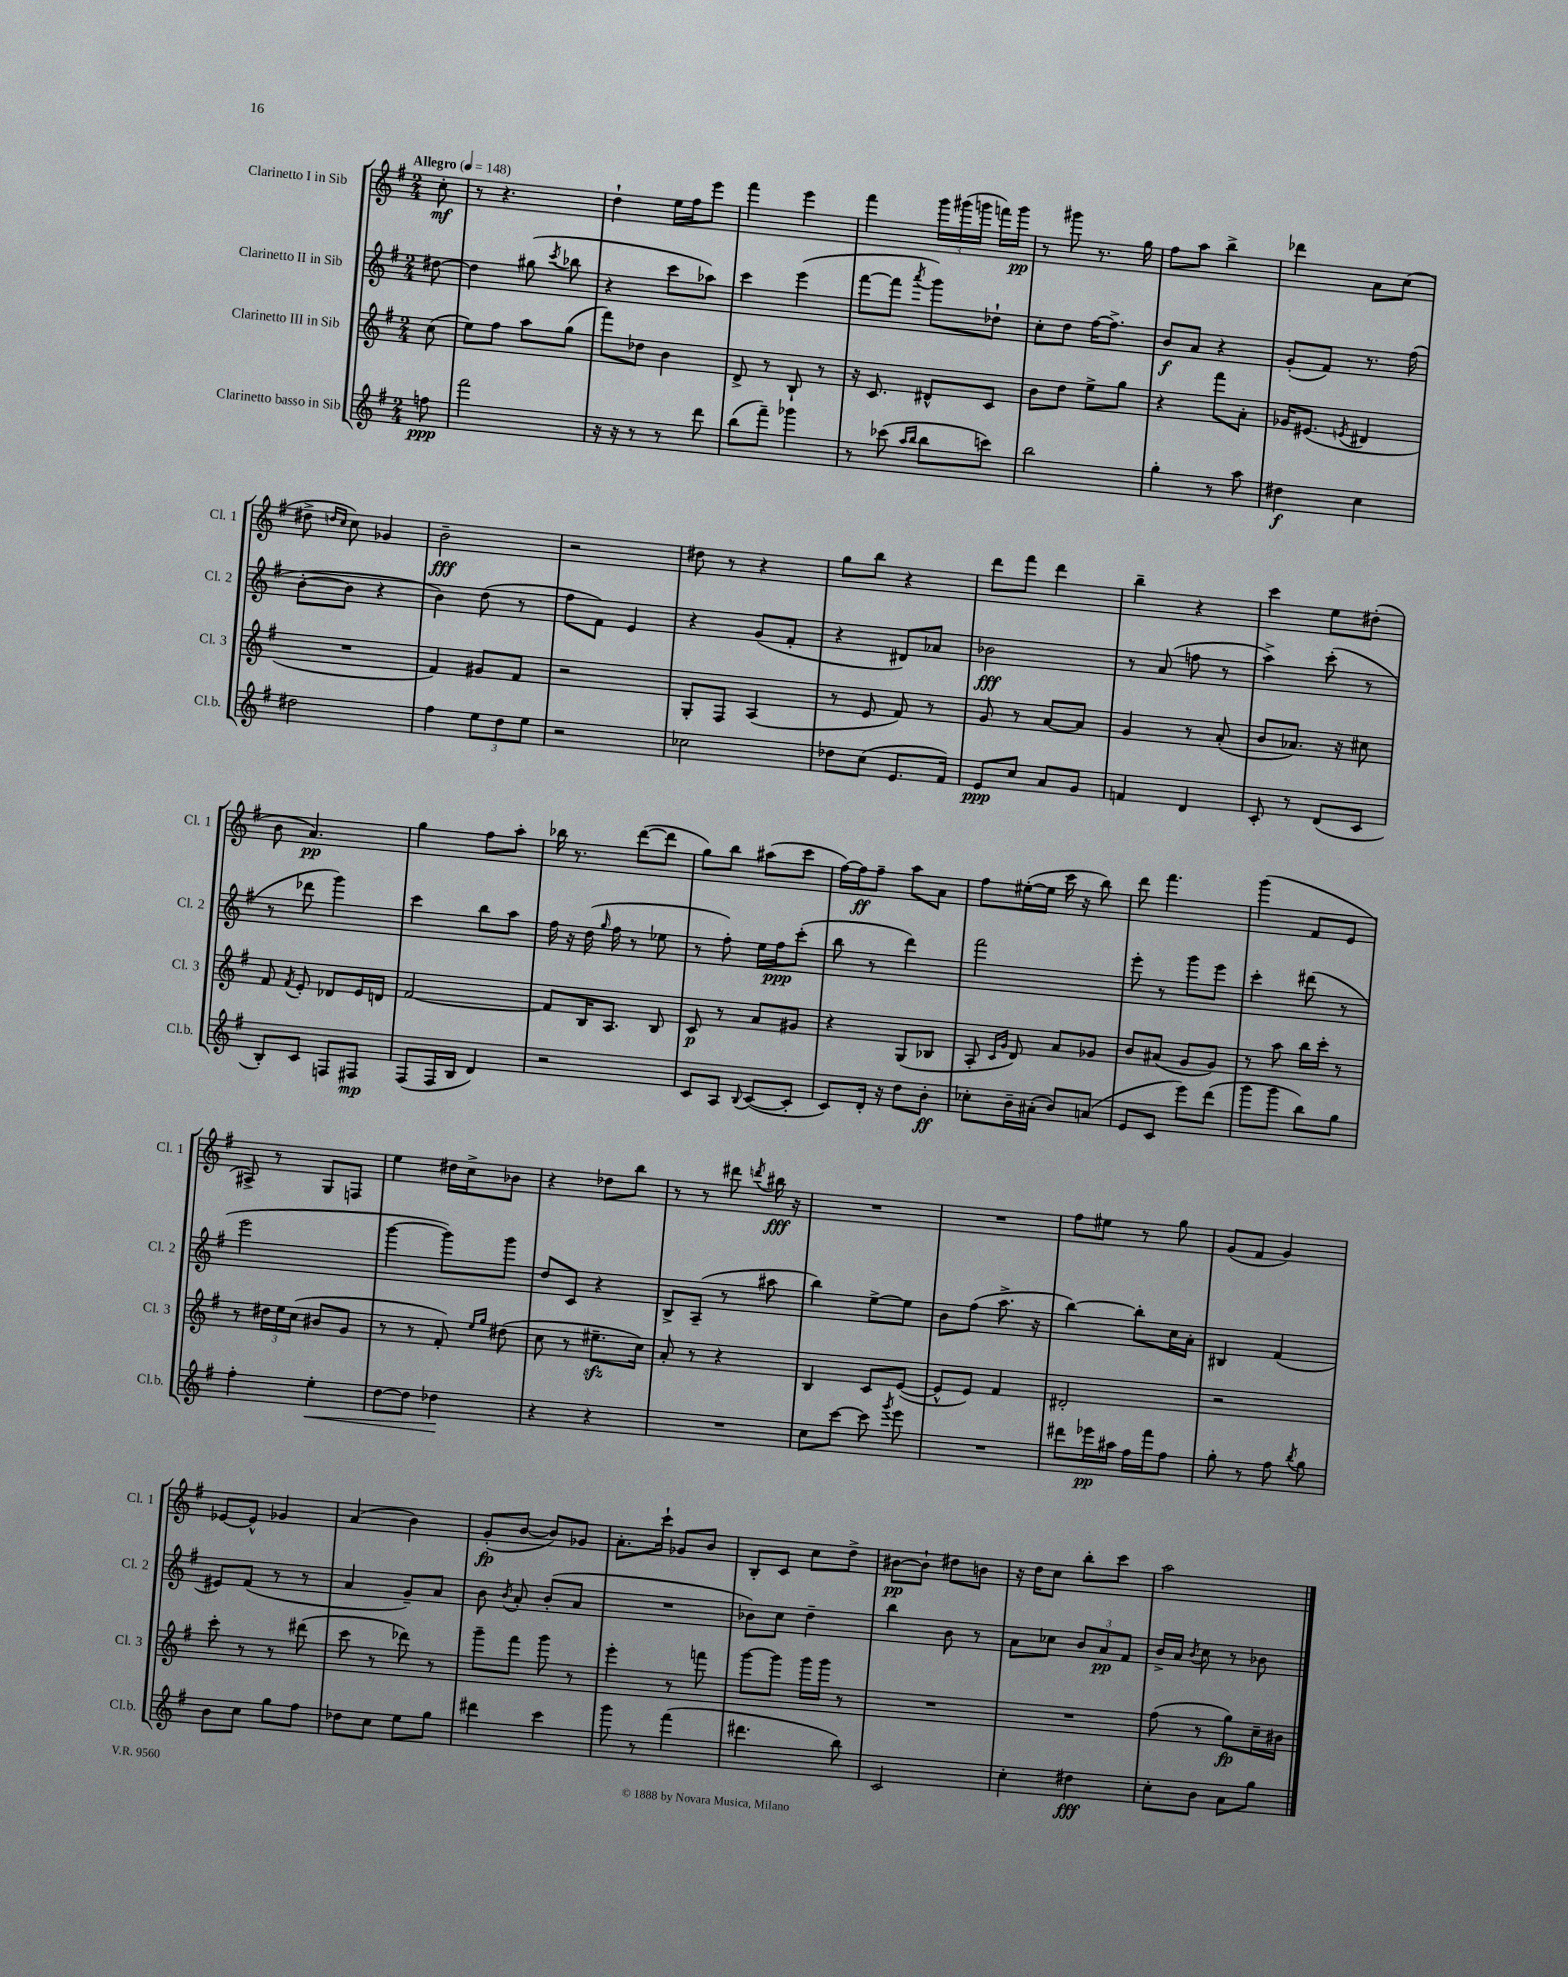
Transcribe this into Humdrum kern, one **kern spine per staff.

**kern	**dynam	**kern	**dynam	**kern	**dynam	**kern	**dynam
*part4	*part4	*part3	*part3	*part2	*part2	*part1	*part1
*staff4	*staff4	*staff3	*staff3	*staff2	*staff2	*staff1	*staff1
*I"Clarinetto basso in Sib	*	*I"Clarinetto III in Sib	*	*I"Clarinetto II in Sib	*	*I"Clarinetto I in Sib	*
*I'Cl.b.	*	*I'Cl. 3	*	*I'Cl. 2	*	*I'Cl. 1	*
*clefG2	*	*clefG2	*	*clefG2	*	*clefG2	*
*k[f#]	*	*k[f#]	*	*k[f#]	*	*k[f#]	*
*M2/4	*	*M2/4	*	*M2/4	*	*M2/4	*
*MM148	*	*MM148	*	*MM148	*	*MM148	*
=	=	=	=	=	=	=	=
!	!	!	!	!	!	!LO:TX:a:B:t=Allegro	!
8ffn\	ppp	(8cc\	.	[8dd#X\	.	8cc'\	mf
=1	=1	=1	=1	=1	=1	=1	=1
2fff#\	.	8ee\L)	.	4dd#\]	.	8r	.
.	.	8ff#\J	.	.	.	4.r	.
.	.	8aa\L	.	(8gg#X\	.	.	.
.	.	.	.	8qccc/	.	.	.
.	.	(8gg\J	.	8bb-X\	.	.	.
=2	=2	=2	=2	=2	=2	=2	=2
16r	.	8fff#\L)	.	4r	.	4dd`\	.
16r	.	.	.	.	.	.	.
8r	.	8dd-X\J	.	.	.	.	.
8r	.	4b\	.	8ccc\L	.	16ee\LL	.
.	.	.	.	.	.	16ff#\J	.
8ddd\	.	.	.	8aa-X\J)	.	8eee\J	.
=3	=3	=3	=3	=3	=3	=3	=3
(8bb\L	.	8d^/	.	4ccc\	.	4fff#\	.
8fff#~\J)	.	8r	.	.	.	.	.
4ggg-X\	.	8B`/	.	(4eee\	.	4eee\	.
.	.	8r	.	.	.	.	.
=4	=4	=4	=4	=4	=4	=4	=4
8r	.	16r	.	[8fff#\L	.	4fff#\	.
.	.	8.c/	.	.	.	.	.
(8ccc-X\	.	.	.	8fff#\J]	.	.	.
16qqaa/LL	.	.	.	.	.	.	.
16qqbb/JJ	.	.	.	8qaaa/	.	.	.
8bb\L	.	8d#X^^/L	.	8ggg\L)	.	24ggg\LL	.
.	.	.	.	.	.	(24ggg#X\	.
.	.	.	.	.	.	24gggn\JJ	.
8cccn\J)	.	8c/J	.	8dd-X`\J	.	16fffn\LL)	.
.	.	.	.	.	.	16ggg\JJ	pp
=5	=5	=5	=5	=5	=5	=5	=5
2bb\	.	8b\L	.	8cc'\L	.	8r	.
.	.	8dd\J	.	8dd\J	.	8ggg#X\	.
.	.	8ee^\L	.	[16ff#\KL	.	8.r	.
.	.	.	.	8.ff#^\J]	.	.	.
.	.	8gg\J	.	.	.	.	.
.	.	.	.	.	.	16gg\	.
=6	=6	=6	=6	=6	=6	=6	=6
4gg'\	.	4r	.	8b/L	f	8ff#\L	.
.	.	.	.	8a/J	.	8aa\J	.
8r	.	8fff#\L	.	4r	.	4bb^\	.
8aa\	.	8a'\J	.	.	.	.	.
=7	=7	=7	=7	=7	=7	=7	=7
4dd#X\	f	16g-X/KL	.	(8g'/L	.	4ddd-X\	.
.	.	(8.e#X/J	.	.	.	.	.
.	.	.	.	8f#/J)	.	.	.
.	.	8qen/	.	.	.	.	.
4cc\	.	4d#X/	.	8.r	.	8a\L	.
.	.	.	.	.	.	(8cc\J	.
.	.	.	.	(16ff#\	.	.	.
!!LO:LB:g=z
=8	=8	=8	=8	=8	=8	=8	=8
2dd#X\	.	2r	.	[8b'\L	.	8dd#X^\	.
.	.	.	.	.	.	16qqddn/LL	.
.	.	.	.	.	.	16qqcc/JJ	.
.	.	.	.	8b\J]	.	8cc\)	.
.	.	.	.	4r	.	4g-X/	.
=9	=9	=9	=9	=9	=9	=9	=9
4ff#\	.	4f#/)	.	4b\)	.	2b~\	fff
12ee\L	.	8g#X/L	.	(8dd\	.	.	.
12dd\	.	.	.	.	.	.	.
.	.	8f#/J	.	8r	.	.	.
12ee\J	.	.	.	.	.	.	.
=10	=10	=10	=10	=10	=10	=10	=10
2r	.	2r	.	8ff#\L	.	2r	.
.	.	.	.	8f#\J)	.	.	.
.	.	.	.	4e/	.	.	.
=11	=11	=11	=11	=11	=11	=11	=11
2cc-X\	.	8G'/L	.	4r	.	8dd#X\	.
.	.	8F#/J	.	.	.	8r	.
.	.	(4A/	.	(8g/L	.	4r	.
.	.	.	.	8f#'/J	.	.	.
=12	=12	=12	=12	=12	=12	=12	=12
8dd-X\L	.	8r	.	4r	.	8gg\L	.
(8cc\J	.	8e/	.	.	.	8bb\J	.
8.e/L	.	8f#/)	.	8d#X/L)	.	4r	.
.	.	8r	.	8a-X/J	.	.	.
16f#/Jk)	.	.	.	.	.	.	.
=13	=13	=13	=13	=13	=13	=13	=13
8e/L	ppp	8g/	.	2b-X\	fff	8ddd\L	.
8cc/J	.	8r	.	.	.	8fff#\J	.
8a/L	.	[8a/L	.	.	.	4ddd\	.
8g/J	.	8a/J]	.	.	.	.	.
=14	=14	=14	=14	=14	=14	=14	=14
4fn/	.	4g/	.	8r	.	4bb~\	.
.	.	.	.	(8a/	.	.	.
4d/	.	8r	.	8ffn\	.	4r	.
.	.	(8a'/	.	8r	.	.	.
=15	=15	=15	=15	=15	=15	=15	=15
8c'/	.	8b/L	.	4aa^\)	.	4ccc\	.
8r	.	8.a-X/J)	.	.	.	.	.
(8d/L	.	.	.	(8ccc'\	.	8ee\L	.
.	.	16r	.	.	.	.	.
8c/J	.	8cc#X\	.	8r	.	(8dd#X'\J	.
!!LO:LB:g=z
=16	=16	=16	=16	=16	=16	=16	=16
8B'/L)	.	8f#/	.	8r	.	8b\	.
.	.	8qf#/	.	.	.	.	.
8c/J	.	8e'/	.	8ddd-X\	.	4.a/)	pp
8Fn/L	.	8d-X/L	.	4ggg\)	.	.	.
8F#X/J	mp	16e/L	.	.	.	.	.
.	.	16dn/JJ	.	.	.	.	.
=17	=17	=17	=17	=17	=17	=17	=17
(8F#/L	.	[2f#/	.	4ccc\	.	4gg\	.
16F#/L	.	.	.	.	.	.	.
16B/JJ	.	.	.	.	.	.	.
4d/)	.	.	.	8bb\L	.	8ff#\L	.
.	.	.	.	8aa\J	.	8aa'\J	.
=18	=18	=18	=18	=18	=18	=18	=18
2r	.	8f#/L]	.	16ff#\	.	16bb-X\	.
.	.	.	.	16r	.	8.r	.
.	.	16B/K	.	(16dd\	.	.	.
.	.	.	.	16qqgg/	.	.	.
.	.	8.A/J	.	16ff#\	.	.	.
.	.	.	.	8r	.	([8ddd\L	.
.	.	8B/	.	8ee-X\	.	8ddd\J]	.
=19	=19	=19	=19	=19	=19	=19	=19
8c/L	.	8c/	p	8r	.	8gg\L)	.
8A/J	.	8r	.	8ff#'\)	.	8bb\J	.
8qqB/	.	.	.	.	.	.	.
([8c/L	.	8a/L	.	16ee\LL	.	(8aa#X\L	.
.	.	.	.	16ff#\J	ppp	.	.
8c'/J]	.	8g#X/J	.	(8ccc'\J	.	8ccc\J	.
=20	=20	=20	=20	=20	=20	=20	=20
8c/L)	.	4r	.	8bb\	.	[16ff#\LL)	.
.	.	.	.	.	.	16ff#\J]	ff
16d'/Jk	.	.	.	8r	.	8ff#~\J	.
16r	.	.	.	.	.	.	.
8dd\L	.	(8G/L	.	4ddd\)	.	8aa\L	.
8b'\J	ff	8B-X/J	.	.	.	8a\J	.
=21	=21	=21	=21	=21	=21	=21	=21
8cc-X'\L	.	8A'/	.	2fff#\	.	8ff#\L	.
.	.	16qqc/LL	.	.	.	.	.
.	.	16qqg/JJ	.	.	.	.	.
16b~\L	.	8d/)	.	.	.	([16ee#X'\L	.
(16a#X'\JJ	.	.	.	.	.	16ee#\JJ]	.
8b/L)	.	8a/L	.	.	.	16ccc\	.
.	.	.	.	.	.	16r	.
(8an/J	.	8g-X/J	.	.	.	8bb\)	.
=22	=22	=22	=22	=22	=22	=22	=22
8e/L	.	8b/L	.	8eee'\	.	8ddd\	.
8c/J	.	(8a#X/J	.	8r	.	4.fff#\	.
8eee\L)	.	8g/L	.	8ggg\L	.	.	.
(8ddd\J	.	8g/J)	.	8eee\J	.	.	.
=23	=23	=23	=23	=23	=23	=23	=23
8ggg\L	.	8r	.	4ccc'\	.	(4ggg\	.
8ggg\J	.	8aa\	.	.	.	.	.
8bb\L)	.	16bb\LL	.	(8ddd#X\	.	8f#/L	.
.	.	16ccc'\JJ	.	.	.	.	.
8gg\J	.	8r	.	8r	.	8e/J	.
!!LO:LB:g=z
=24	=24	=24	=24	=24	=24	=24	=24
4ff#'\	.	8r	.	2eee\	.	8A#X^/)	.
.	.	24dd#X\LL	.	.	.	8r	.
.	.	24ee\	.	.	.	.	.
.	.	(24cc\JJ	.	.	.	.	.
!	!LO:HP:b	!	!	!	!	!	!
4ee'\	<	8b#X/L	.	.	.	8G/L	.
.	.	8g/J	.	.	.	8Fn/J	.
=25	=25	=25	=25	=25	=25	=25	=25
[8dd\L	.	8r	.	[4ggg\	.	4ee\	.
8dd\J]	.	8r	.	.	.	.	.
4dd-X\	.	8f#'/)	.	8ggg\L])	.	16dd#X\LL	.
.	.	.	.	.	.	16cc^\J	.
.	.	16qqee/LL	.	.	.	.	.
.	.	16qqgg/JJ	.	.	.	.	.
.	.	(8dd#X\	.	8ggg\J	.	8b-X\J	.
.	[	.	.	.	.	.	.
=26	=26	=26	=26	=26	=26	=26	=26
4r	.	8cc\	.	8dd/L	.	4r	.
.	.	8r	.	8c/J	.	.	.
4r	.	8.ee#Xzz~\L	.	4r	.	8dd-X\L	.
.	.	.	.	.	.	8bb\J	.
.	.	16cc\Jk)	.	.	.	.	.
=27	=27	=27	=27	=27	=27	=27	=27
2r	.	8a'/	.	8B^/L	.	8r	.
.	.	8r	.	(8A~/J	.	8r	.
.	.	4r	.	8r	.	8ddd#X\	.
.	.	.	.	.	.	8qdddn/	.
.	.	.	.	8aa#X\	.	16bb#X\	fff
.	.	.	.	.	.	16r	.
=28	=28	=28	=28	=28	=28	=28	=28
8cc\L	.	4B/	.	4bb\)	.	2r	.
[8ccc\J	.	.	.	.	.	.	.
8ccc\]	.	8c/L	.	[8ee^\L	.	.	.
8qggg/	.	.	.	.	.	.	.
8eee\	.	([8e/J	.	8ee\J]	.	.	.
=29	=29	=29	=29	=29	=29	=29	=29
2r	.	8e^^/L]	.	8b\L	.	2r	.
.	.	8e/J)	.	(8ff#\J	.	.	.
.	.	4f#/	.	8.aa^\	.	.	.
.	.	.	.	16r	.	.	.
=30	=30	=30	=30	=30	=30	=30	=30
8ddd#X\L	.	2d#X'/	.	[4bb\)	.	8ff#\L	.
16eee-X\L	pp	.	.	.	.	8ee#X\J	.
16aa#X\JJ	.	.	.	.	.	.	.
16ff#\LL	.	.	.	8bb'\L]	.	8r	.
16fff#\J	.	.	.	.	.	.	.
8ff#\J	.	.	.	16cc\L	.	8gg\	.
.	.	.	.	16a'\JJ	.	.	.
=31	=31	=31	=31	=31	=31	=31	=31
8gg'\	.	2r	.	4B#X/	.	(8g/L	.
8r	.	.	.	.	.	8f#/J	.
8ff#\	.	.	.	(4f#/	.	4g/)	.
8qbb/	.	.	.	.	.	.	.
8gg\	.	.	.	.	.	.	.
!!LO:LB:g=z
=32	=32	=32	=32	=32	=32	=32	=32
8b\L	.	8ccc'\	.	8e#X/L)	.	[8e-X/L	.
8cc\J	.	8r	.	(8f#/J	.	8e-^^/J]	.
8gg\L	.	8r	.	8r	.	4g-X/	.
8ff#\J	.	(8ddd#X\	.	8r	.	.	.
=33	=33	=33	=33	=33	=33	=33	=33
8dd-X\L	.	8ccc\	.	4a/	.	(4a/	.
8cc\J	.	8r	.	.	.	.	.
8ee\L	.	8ddd-X\)	.	8g~/L)	.	4b\)	.
8gg\J	.	8r	.	8a/J	.	.	.
=34	=34	=34	=34	=34	=34	=34	=34
4ddd#X\	.	8ggg~\L	.	8b\	.	(8g'/L	fp
.	.	.	.	8qb/	.	.	.
.	.	8fff#\J	.	8a'/	.	[8b/J	.
4ccc\	.	8ggg\	.	(8b'/L	.	8b/L])	.
.	.	8r	.	8a/J	.	8g-X/J	.
=35	=35	=35	=35	=35	=35	=35	=35
8ggg\	.	4eee'\	.	2r	.	8.a'\L	.
8r	.	.	.	.	.	.	.
.	.	.	.	.	.	16ccc`\Jk	.
(4fff#\	.	8r	.	.	.	8g-X/L	.
.	.	8fffn\	.	.	.	8b/J	.
=36	=36	=36	=36	=36	=36	=36	=36
4.ddd#X\	.	[8ggg\L	.	8b-X\L)	.	8B'/L	.
.	.	8ggg\J]	.	8cc\J	.	8c/J	.
.	.	16ggg\LL	.	4dd~\	.	8cc\L	.
.	.	16ggg\JJ	.	.	.	.	.
8bb\)	.	8r	.	.	.	8dd^\J	.
=37	=37	=37	=37	=37	=37	=37	=37
2c/	.	2r	.	4bb\	.	[8b#X\L	pp
.	.	.	.	.	.	8b#`\J]	.
.	.	.	.	8b\	.	8dd#X\L	.
.	.	.	.	8r	.	8bn\J	.
=38	=38	=38	=38	=38	=38	=38	=38
4cc'\	.	2r	.	8a\L	.	16r	.
.	.	.	.	.	.	16dd\KL	.
.	.	.	.	8cc-X\J	.	8cc\J	.
4dd#X\	fff	.	.	12b/L	.	8bb'\L	.
.	.	.	.	12a/	pp	.	.
.	.	.	.	.	.	8ccc\J	.
.	.	.	.	12f#/J	.	.	.
=39	=39	=39	=39	=39	=39	=39	=39
8cc'\L	.	(8ff#\	.	16b^/LL	.	2aa\	.
.	.	.	.	16a/JJ	.	.	.
.	.	.	.	8qb/	.	.	.
8b\J	.	8r	.	8cc\	.	.	.
8a\L	.	8gg\L)	fp	8r	.	.	.
8gg\J	.	16cc~\L	.	8b-X\	.	.	.
.	.	16b#X\JJ	.	.	.	.	.
==	==	==	==	==	==	==	==
*-	*-	*-	*-	*-	*-	*-	*-
